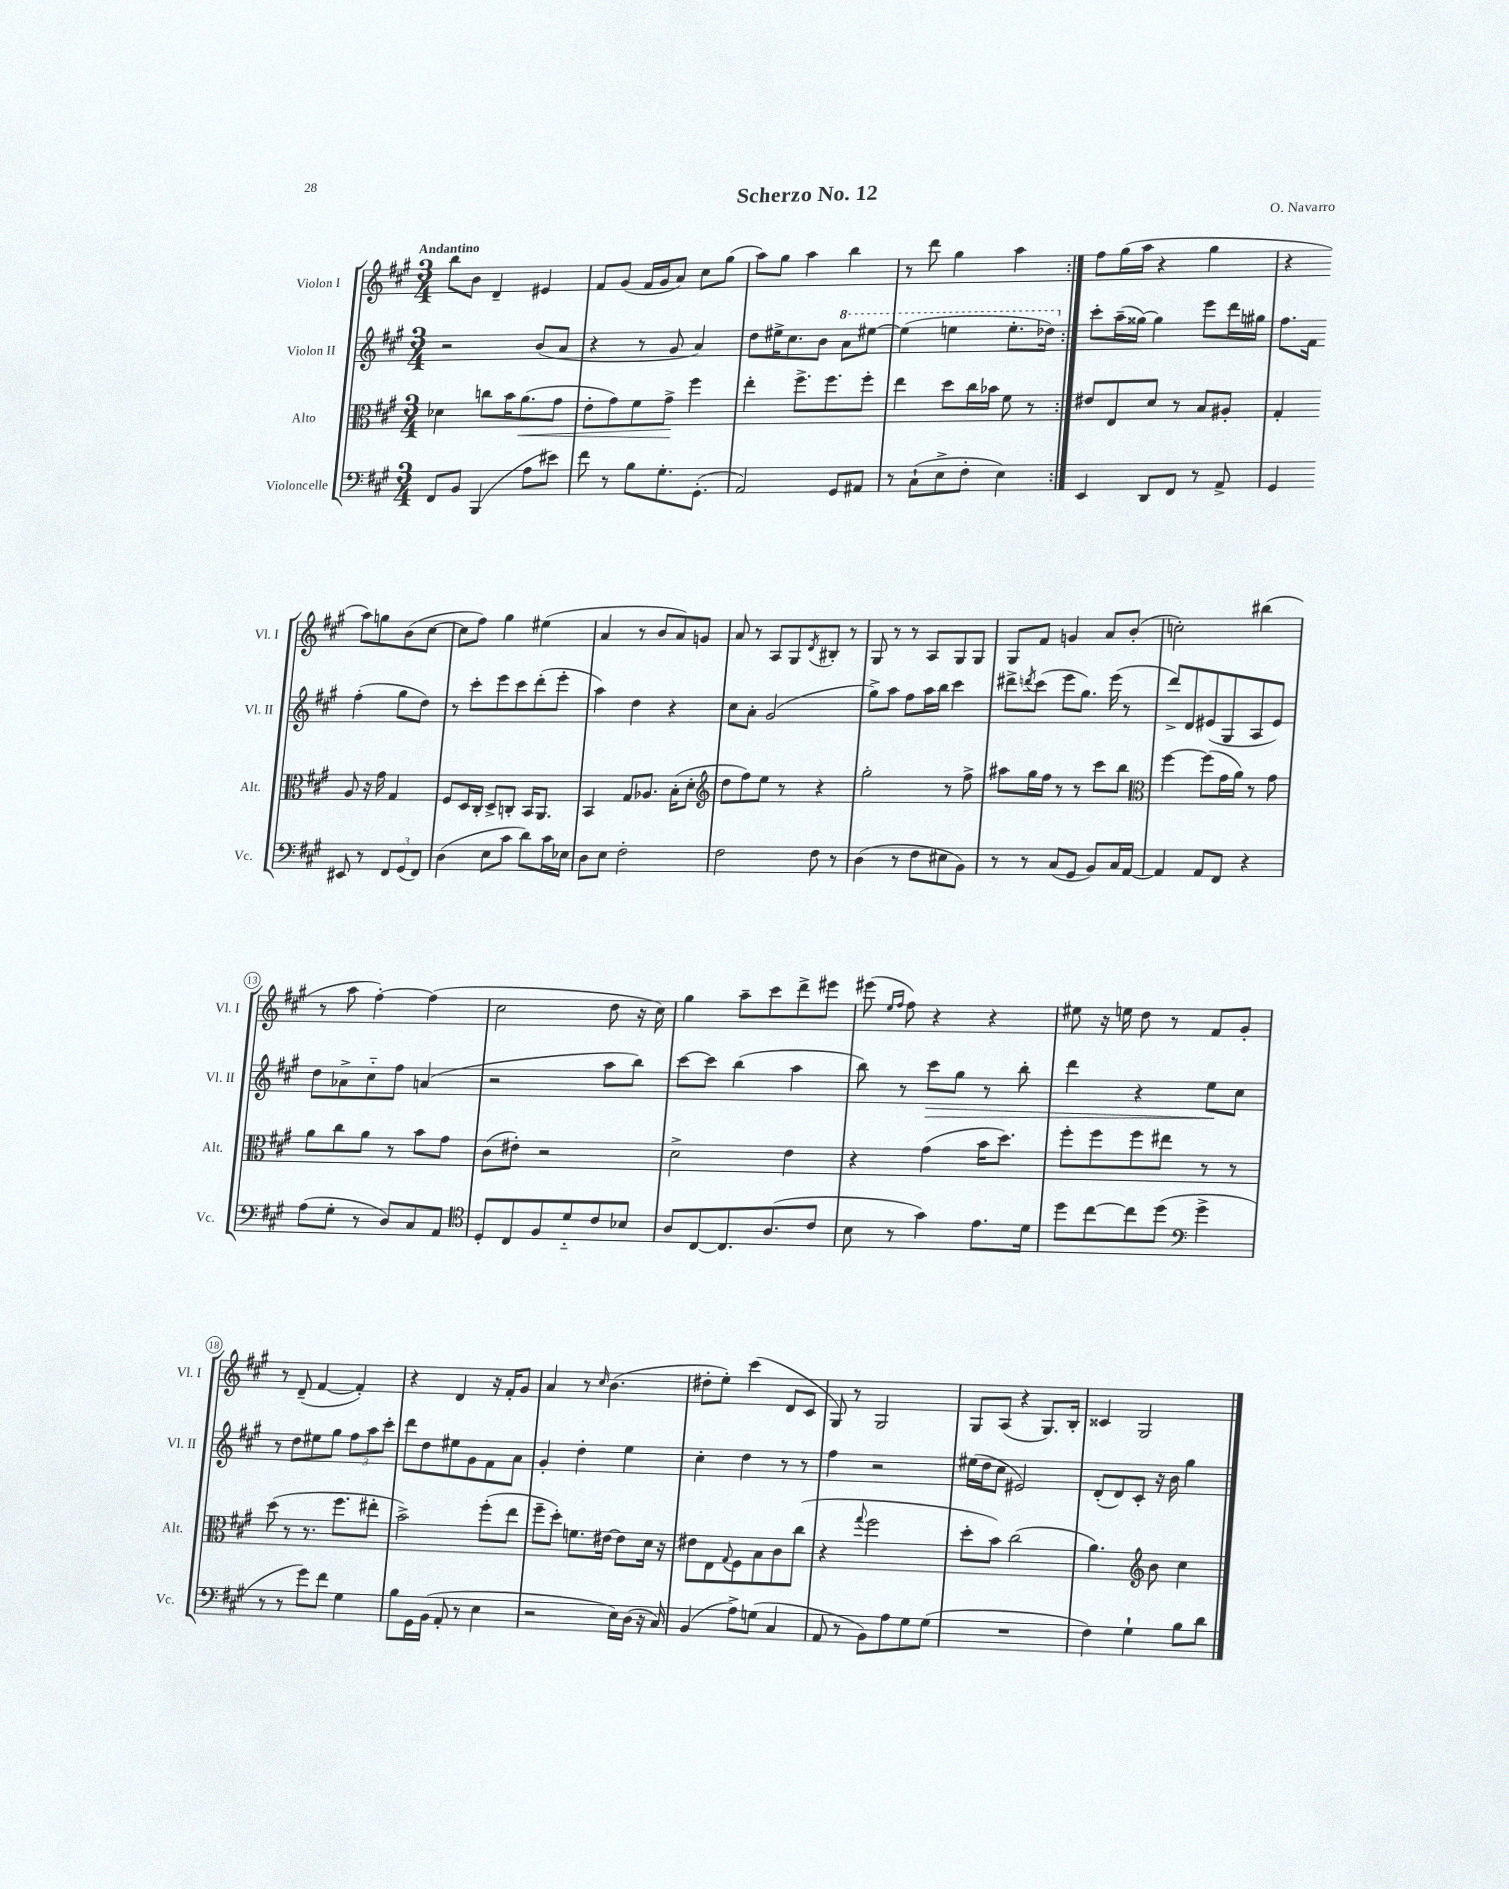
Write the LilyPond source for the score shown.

\header { title = "Scherzo No. 12" composer = "O. Navarro" }
<<
\new StaffGroup <<
\new Staff = "s0" \with { instrumentName = "Violon I" shortInstrumentName = "Vl. I" } {
    \clef treble \key a \major \numericTimeSignature \time 3/4 \tempo "Andantino"
    \repeat volta 2 { b''8 b'8 d'4-- eis'4 |
    fis'8 gis'8( fis'16 gis'16 a'8) cis''8 gis''8( |
    a''8) gis''8 a''4 b''4 |
    r8 d'''8 gis''4 a''4 | }
    fis''8 gis''16( a''16 r4 gis''4 |
    r4 a''8) g''8 b'8( cis''8~ |
    cis''8 fis''8) gis''4 eis''4( |
    a'4 r8 b'8 a'8) g'8 |
    a'8 r8 a8 gis8 \acciaccatura { d'8 } bis8-. r8 |
    gis8 r8 r8 a8 gis8 gis8 |
    gis8 fis'8 g'4 a'8 b'8-.( |
    c''2-.) bis''4( |
    r8 a''8 fis''4~-.) fis''4( |
    cis''2 d''8 r16 cis''16) |
    gis''4 a''8-- cis'''8 d'''8-> eis'''8 |
    eis'''8( \grace { e''16 fis''16 } fis''8) r4 r4 |
    eis''8 r16 e''16 d''8 r8 fis'8 gis'8-. |
    r8 d'8--( fis'4~ fis'4-.) |
    r4 d'4 r16 fis'16-. gis'8 |
    a'4 r8 \grace { cis''16 } b'4.( |
    dis''8-. e''8-.) cis'''4( d'8 cis'8 |
    gis8) r8 gis2 |
    gis8 a8( r4 gis8.) b16-. |
    cisis'4 gis2 \bar "|." |
}
\new Staff = "s1" \with { instrumentName = "Violon II" shortInstrumentName = "Vl. II" } {
    \clef treble \key a \major \numericTimeSignature \time 3/4
    \repeat volta 2 { r2 b'8( a'8 |
    r4 r8 gis'8 a'4) |
    d''8 eis''16-> cis''8. b'8 \ottava #1 a''8 eis'''8~ |
    eis'''4( e'''4 e'''8.-. des'''16) \ottava #0 | }
    cis'''8-. a''16--( gisis''16~) gisis''4 e'''8 d'''16 gis''16 |
    fis''8. fis'16 fis''4-.( gis''8 d''8) |
    r8 cis'''8-. e'''8 cis'''8 d'''8-.( e'''8-. |
    a''4) d''4 r4 |
    cis''8 a'8-. gis'2( |
    gis''8->) a''8 fis''8 a''16 b''16 cis'''4 |
    dis'''8-> \acciaccatura { d'''8 } cis'''8( e'''8 gis''8.) e'''16( r8 |
    d'''8->) d'8 eis'8( gis8 a8 eis'8) |
    d''8 aes'8-> cis''8-_ fis''8 a'4( |
    r2 a''8 b''8) |
    cis'''8~ cis'''8 b''4( a''4 |
    b''8) r8 cis'''8\> gis''8 r8 b''8-. |
    d'''4 r4 e''8\! cis''8 |
    r8 d''8 eis''8 gis''8 \tuplet 3/2 { fis''8 a''8 cis'''8-. } |
    d'''8 d''8 eis''8 gis'8 fis'8 a'8 |
    gis'4-. d''4-. e''4 |
    cis''4-. d''4 r8 r8 |
    fis''4 r2 |
    eis''16( d''16 cis''8 eis'2) |
    d'8-.( d'8) cis'8-. r16 b'16 gis''4 \bar "|." |
}
\new Staff = "s2" \with { instrumentName = "Alto" shortInstrumentName = "Alt." } {
    \clef alto \key a \major \numericTimeSignature \time 3/4
    \repeat volta 2 { des'4 c''8 b'16 a'8.\<( gis'8 |
    e'8-. gis'8) fis'8 gis'8->\! fis''4 |
    e''4-. fis''8.-> fis''8. fis''8-. |
    e''4 d''8 cis''16 bes'16 fis'8 r8 | }
    eis'8 e8 d'8 r8 b8 ais8-. |
    gis4-. a8 r16 gis'16 gis4 |
    fis8 d16 cis16-. d8-> c8-. b,16 a,8. |
    b,4 gis8 aes8. b16-.( d'8-. |
    \clef treble d''8 fis''8) e''8 r8 r4 |
    gis''2-. r8 fis''8-> |
    ais''8 gis''16 fis''16 r8 r8 cis'''8 b''8 |
    \clef alto fis''4~ fis''8( gis'16 a'16) r8 gis'8 |
    a'8 cis''8 a'8 r8 b'8 gis'8 |
    cis'8( eis'8-.) r2 |
    d'2-> e'4 |
    r4 gis'4( b'16 d''8.) |
    fis''8-. fis''8 fis''8 eis''8 r8 r8 |
    d''8( r8 r8. fis''8. eis''8-. |
    b'2->) fis''8-.( e''8 |
    fis''8-- d''8-.) f'8. eis'16~ eis'8 d'16 r16 |
    eis'8 e8 \appoggiatura { gis8 } fis8 b8 cis'8 cis''8( |
    r4 \appoggiatura { gis''8 } fis''2 |
    d''8-. b'8) cis''2( |
    a'4.) \clef treble b'8 cis''4 \bar "|." |
}
\new Staff = "s3" \with { instrumentName = "Violoncelle" shortInstrumentName = "Vc." } {
    \clef bass \key a \major \numericTimeSignature \time 3/4
    \repeat volta 2 { fis,8 b,8 b,,4( a8 eis'8) |
    fis'8 r8 b8 gis8.-. gis,8.-.( |
    a,2) gis,8 ais,8 |
    r8 cis8-!( e8-> fis8-. e4) | }
    e,4 d,8 fis,8 r8 a,8-> |
    gis,4 eis,8 r8 \tuplet 3/2 { fis,8 gis,8( fis,8) } |
    d4( e8 cis'8 d'8) cis'16 ees16 |
    d8 e8 fis2-. |
    fis2 fis8 r8 |
    d4( r8 fis8 eis8 b,8) |
    r8 r8 cis8( gis,8 b,8) cis16 a,16~ |
    a,4 a,8 fis,8 r4 |
    a8( gis8-. r8 d8) cis8 a,8 |
    \clef tenor d8-. cis8 fis8 d'8-_ cis'8 bes8 |
    a8 cis8~ cis8. a8.( cis'8 |
    b8 r8 gis'4) e'8. d'16 |
    d''8 cis''8~ cis''8 d''8( \clef bass gis'4-> |
    r8 r8 gis'8) fis'8 gis4 |
    b8 gis,16 b,16( a,8-. r8 e4 |
    r2 e16) d16( r16 cis16) |
    b,4( a8->) g8( cis4 |
    a,8 r8 b,8) a8 gis8 gis8( |
    R2. |
    fis4) gis4-! b8 d'8 \bar "|." |
}
>>
>>
\layout { \context { \Score \override BarNumber.stencil = #(make-stencil-circler 0.1 0.3 ly:text-interface::print) } }
